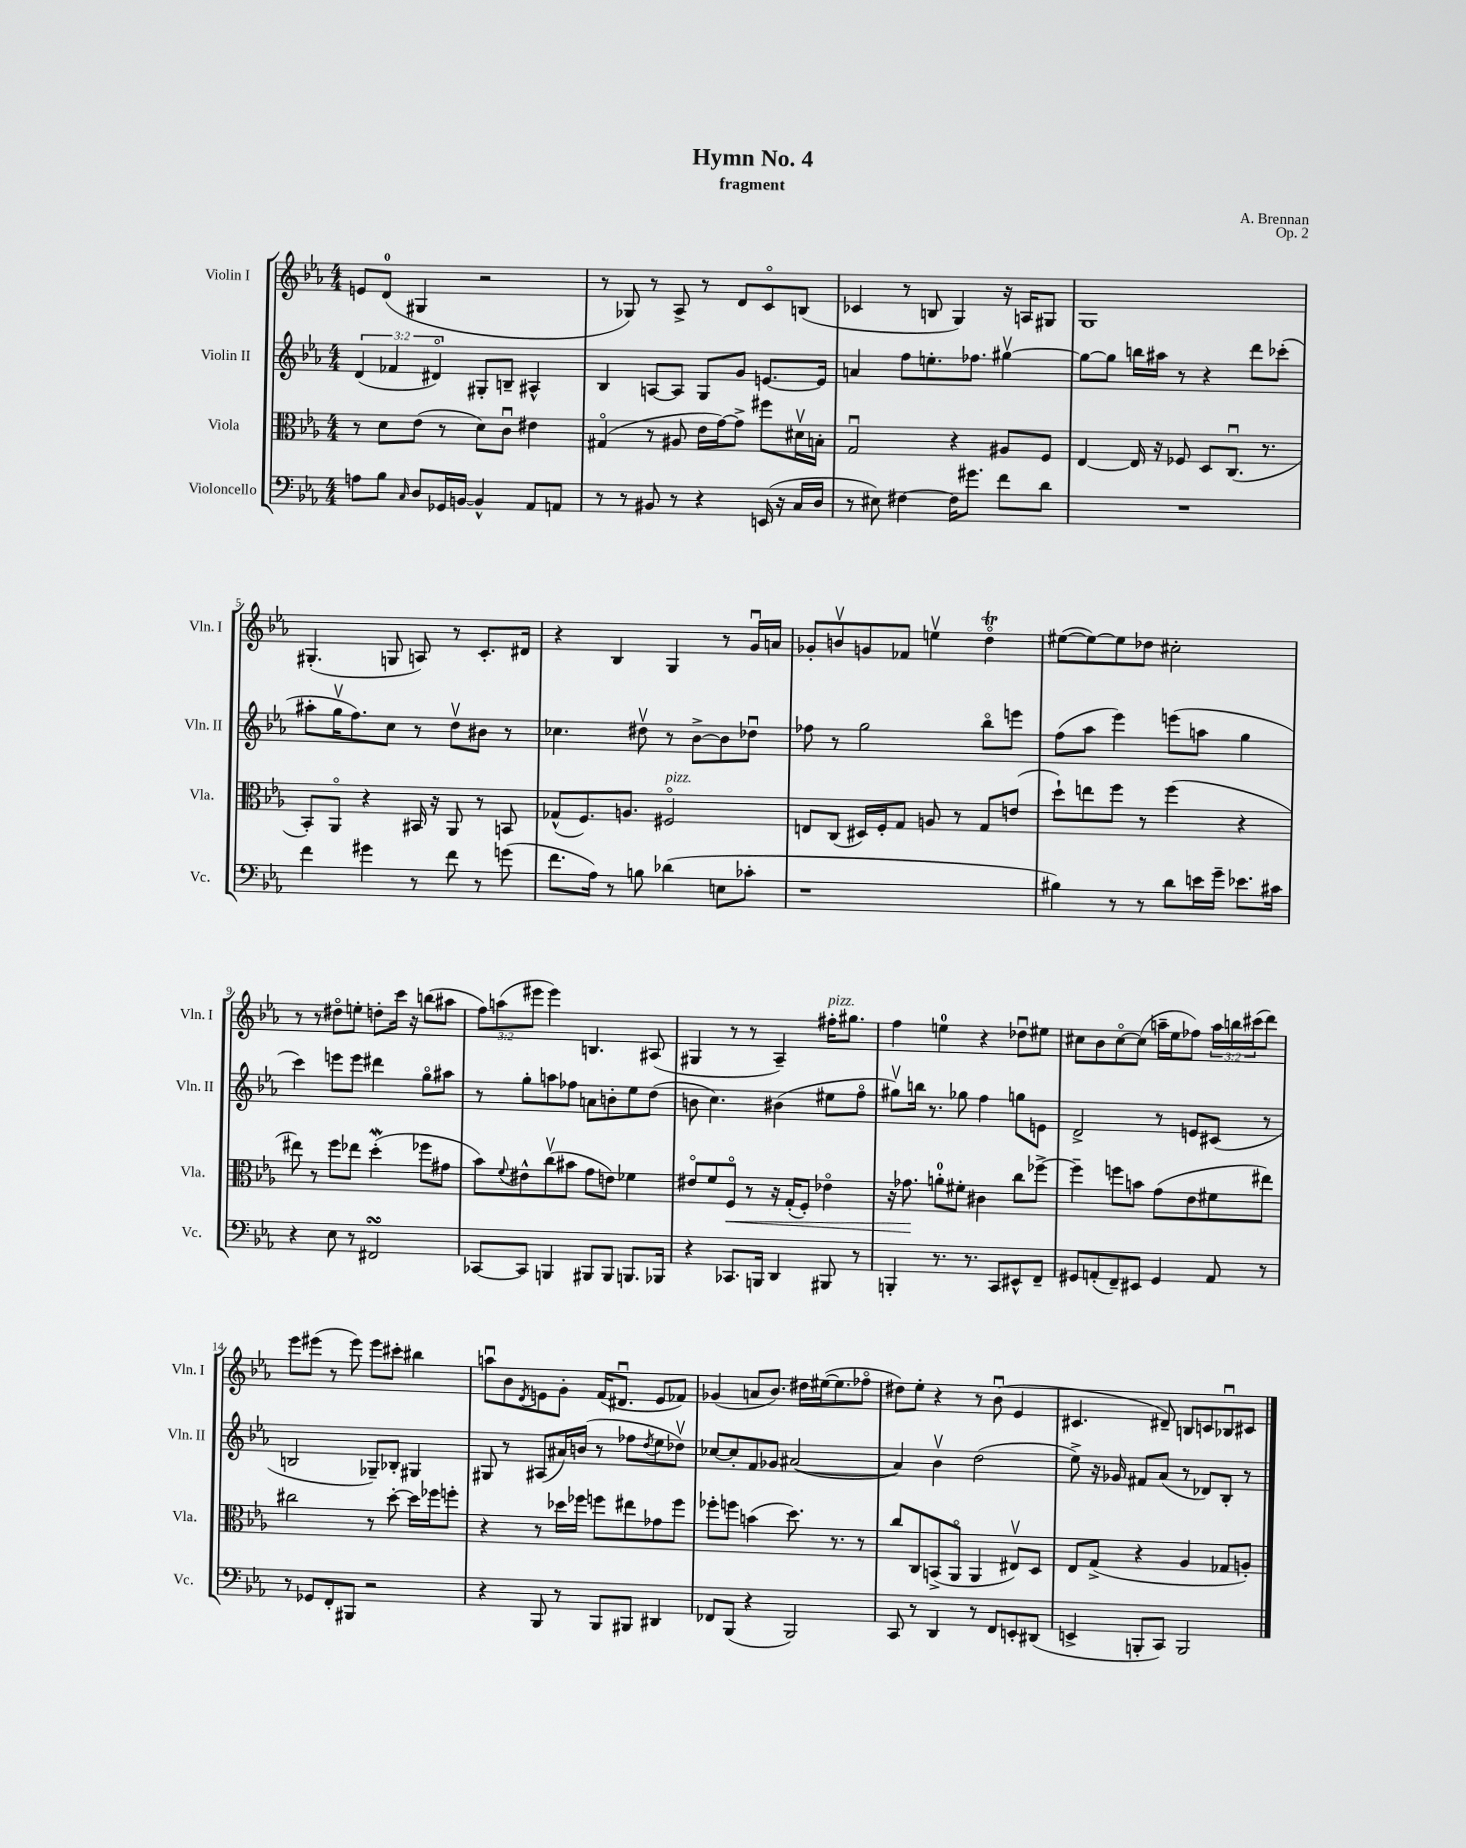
\header { title = "Hymn No. 4" composer = "A. Brennan" subtitle = "fragment" opus = "Op. 2" }
<<
\new StaffGroup <<
\new Staff = "s0" \with { instrumentName = "Violin I" shortInstrumentName = "Vln. I" } {
    \clef treble \key ees \major \numericTimeSignature \time 4/4 \override Staff.TupletNumber.text = #tuplet-number::calc-fraction-text
    e'8 d'8-0( gis4 r2 |
    r8 ges8) r8 aes8-> r8 d'8 c'8\flageolet b8( |
    ces'4 r8 b8 g4) r16 a16 gis8 |
    g1 |
    gis4.-.( g8 a8) r8 c'8.-. dis'16 |
    r4 bes4 g4 r8 g'16\downbow a'16 |
    ges'8-. b'8\upbow g'8 fes'8 e''4\upbow d''4\flageolet\trill |
    eis''8~( eis''8~) eis''8 des''8 cis''2-. |
    r8 r8 dis''8\flageolet e''8-. d''8-. c'''16 r16 b''8( ais''8 |
    \tuplet 3/2 { f''8) a''8( eis'''8 } eis'''4) b4. ais8( |
    gis4 r8 r8 aes4--) fis''16-.^\markup { \italic "pizz." } gis''8. |
    f''4 e''4-0 r4 des''8\downbow eis''8 |
    cis''8 bes'8 cis''8~\flageolet cis''8( a''16-- ees''16 fes''8) \tuplet 3/2 { a''16 b''16 cis'''16( } d'''8) |
    ees'''8 eis'''8( r8 eis'''8) eis'''8 cis'''8-. bis''4 |
    a''8\downbow bes'8 \acciaccatura { d'8 } e'8 g'8-. f'16( dis'8.\downbow e'8 fes'8) |
    ges'4( a'8 bes'8.) dis''16 eis''16~( eis''8. fes''8\flageolet |
    dis''8) ees''8-. r4 r8 bes'8\downbow( ees'4 |
    cis'4. dis'8--) b8 c'8 bes8\downbow cis'8 \bar "|." |
}
\new Staff = "s1" \with { instrumentName = "Violin II" shortInstrumentName = "Vln. II" } {
    \clef treble \key ees \major \numericTimeSignature \time 4/4 \override Staff.TupletNumber.text = #tuplet-number::calc-fraction-text
    \tuplet 3/2 { d'4( fes'4 dis'4\flageolet) } gis8-. b8-- ais4-^ |
    bes4 a8~ a8 g8 g'8 e'8.~ e'16 |
    a'4 f''8 e''8.-. fes''8. gis''4~\upbow |
    gis''8~ gis''8 b''16 ais''16 r8 r4 d'''8 ces'''8-.( |
    ais''8-. g''16\upbow f''8.) c''8 r8 d''8\upbow bis'8 r8 |
    ces''4. dis''8\upbow r8 bes'8~-> bes'8 des''8\downbow |
    fes''8 r8 g''2 bes''8\flageolet e'''8 |
    f''8( aes''8 ees'''4) e'''8( a''8 g''4 |
    c'''4) e'''8 e'''8 dis'''4 g''8\flageolet ais''8 |
    r8 g''8-. a''8 fes''8 a'8 b'8-. ees''8 d''8( |
    b'8 c''4.) bis'4( eis''8 f''8\flageolet |
    gis''8\upbow) b''16 r8. ges''8 f''4 g''8 e'8 |
    d'2-> r8 e'8 cis'8( r8 |
    b2 ges8--) bes8-. gis4 |
    gis8 r8 ais8( ais'16) b'16( r8 fes''8 \acciaccatura { d''8 } ees''8 des''8\upbow) |
    ces''8~ ces''8-. f'8 ges'8 ais'2~( |
    ais'4) bes'4\upbow d''2( |
    ees''8->) r16 ges'16 fis'8 aes'8( r8 des'8) bes8-. r8 \bar "|." |
}
\new Staff = "s2" \with { instrumentName = "Viola" shortInstrumentName = "Vla." } {
    \clef alto \key ees \major \numericTimeSignature \time 4/4
    r8 d'8 ees'8( r8 d'8) c'8\downbow eis'4 |
    gis4\flageolet( r8 ais8 ees'16 g'16~) g'8-> fis''8 dis'16\upbow b16-. |
    g2\downbow r4 ais8 f8 |
    ees4~ ees16 r16 fes8 d8 c8.\downbow( r8. |
    bes,8-.) aes,8\flageolet r4 bis,16 r16 aes,8 r8 b,8 |
    ges8-^( f8.) a8. fis2\flageolet^\markup { \italic "pizz." } |
    e8 c8( dis16) f16-. g8 a8 r8 g8 e'8( |
    d''8-!) e''8 f''8 r8 f''4( r4 |
    eis''8) r8 f''8 ees''8 d''4-.\mordent( fes''8 gis'8 |
    bes'8) \appoggiatura { f'8 } eis'8-^ c''8\upbow( bis'8 g'8 e'8) fes'4 |
    eis'8\flageolet f'8 f8\flageolet\< r8 r16 g16-.( f8-.) ees'4\flageolet |
    r16 ges'8.\! a'8-0-. fis'8-. cis'4 c''8 fes''8~-> |
    fes''4-- f''8 b'8 g'8( ees'8 fis'8 eis''8) |
    cis''2 r8 d''8~-. d''16 fes''16 f''8-. |
    r4 r8 des''16 fes''16 f''8 eis''8 ges'8 f''8 |
    fes''8-. f''8 b'4( d''8.) r8. r8 |
    c''8 c8 b,8->( aes,8\flageolet aes,4 eis8\upbow) d8 |
    ees8 g8->( r4 aes4 ges8 a8-.) \bar "|." |
}
\new Staff = "s3" \with { instrumentName = "Violoncello" shortInstrumentName = "Vc." } {
    \clef bass \key ees \major \numericTimeSignature \time 4/4
    a8 bes8 \grace { c16 } d8 ges,16 b,16~ b,4-^ aes,8 a,8 |
    r8 r8 bis,8 r8 r4 e,16( r16 c16 d16 |
    r8 eis8) fis4~ fis16 gis'8. f'8 d'8 |
    R1 |
    f'4 gis'4 r8 f'8 r8 g'8( |
    f'8. aes16) r8 b8 des'4( e8 ces'8-. |
    r1 |
    bis4) r8 r8 d'8 e'16 g'16-- ees'8. cis'16 |
    r4 ees8 r8 fis,2\turn |
    ces,8~ ces,8 b,,4 bis,,8 bis,,8 b,,8. bes,,16 |
    r4 ces,8. b,,16 d,4 bis,,8 r8 |
    b,,4-. r8. r8. c,8 eis,8-^ f,8-- |
    gis,8 a,8-.( f,8--) eis,8 gis,4 a,8 r8 |
    r8 ges,8 f,8-. bis,,8 r2 |
    r4 bes,,8 r8 bes,,8 bis,,8 dis,4 |
    fes,8 bes,,8( r4 bes,,2) |
    c,8 r8 d,4 r8 f,8 e,8-. dis,8( |
    e,4-> b,,8-. c,8) b,,2 \bar "|." |
}
>>
>>
